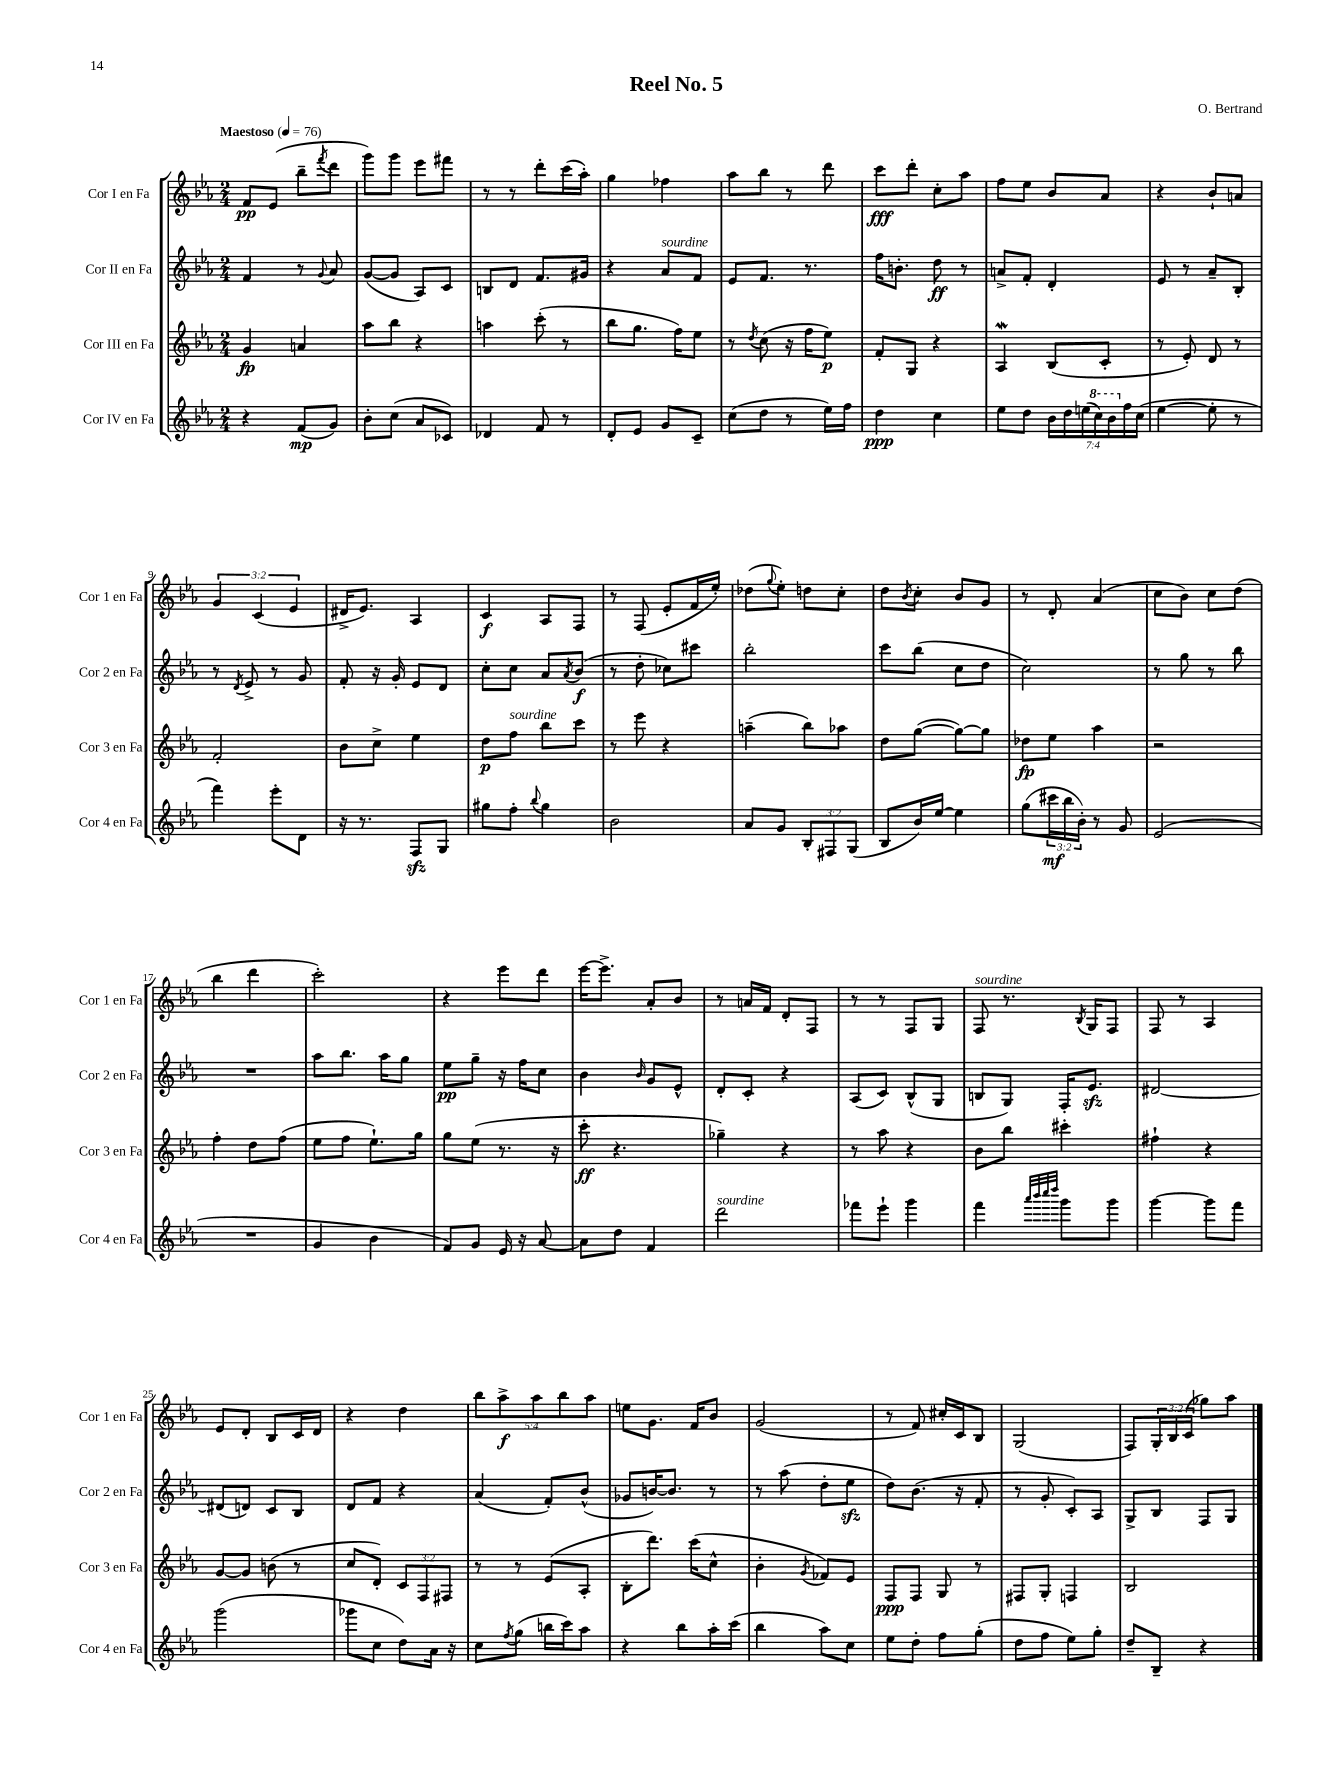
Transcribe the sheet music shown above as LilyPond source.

\header { title = "Reel No. 5" composer = "O. Bertrand" }
<<
\new StaffGroup <<
\new Staff = "s0" \with { instrumentName = "Cor I en Fa" shortInstrumentName = "Cor 1 en Fa" } {
    \clef treble \key ees \major \numericTimeSignature \time 2/4 \override Staff.TupletNumber.text = #tuplet-number::calc-fraction-text \tempo "Maestoso" 4 = 76
    f'8\pp ees'8( bes''8-- \acciaccatura { f'''8 } d'''8 |
    g'''8) g'''8 ees'''8 fis'''8 |
    r8 r8 d'''8-. c'''16( aes''16-.) |
    g''4 fes''4 |
    aes''8 bes''8 r8 d'''8 |
    c'''8\fff d'''8-. c''8-. aes''8 |
    f''8 ees''8 bes'8 aes'8 |
    r4 bes'8-! a'8 |
    \tuplet 3/2 { g'4 c'4( ees'4 } |
    dis'16-> ees'8.) aes4 |
    c'4\f aes8 f8 |
    r8 f8( ees'8-. f'16 ees''16-.) |
    des''8( \appoggiatura { g''8 } ees''8-.) d''8 c''8-. |
    d''8 \acciaccatura { bes'8 } c''8-. bes'8 g'8 |
    r8 d'8-. aes'4( |
    c''8 bes'8) c''8 d''8( |
    bes''4 d'''4 |
    c'''2-.) |
    r4 ees'''8 d'''8 |
    ees'''16~ ees'''8.-> aes'8-. bes'8 |
    r8 a'16 f'16 d'8-. f8 |
    r8 r8 f8 g8 |
    f8^\markup { \italic "sourdine" } r8. \acciaccatura { bes8 } g16 f8 |
    f8 r8 aes4 |
    ees'8 d'8-. bes8 c'16 d'16 |
    r4 d''4 |
    \tuplet 5/4 { bes''8 aes''8->\f aes''8 bes''8 aes''8 } |
    e''8 g'8. f'16 bes'8 |
    g'2( |
    r8 f'8) cis''16-. c'16 bes8 |
    g2( |
    f8) \tuplet 3/2 { g16-. bes16 c'16( } ges''8) aes''8 \bar "|." |
}
\new Staff = "s1" \with { instrumentName = "Cor II en Fa" shortInstrumentName = "Cor 2 en Fa" } {
    \clef treble \key ees \major \numericTimeSignature \time 2/4
    f'4 r8 \appoggiatura { g'8 } aes'8 |
    g'8~( g'8 aes8) c'8 |
    b8 d'8 f'8. gis'16 |
    r4 aes'8^\markup { \italic "sourdine" } f'8 |
    ees'8 f'8. r8. |
    f''16 b'8.-. d''8\ff r8 |
    a'8-> f'8-. d'4-. |
    ees'8 r8 aes'8-- bes8-. |
    r8 \acciaccatura { d'8 } ees'8-> r8 g'8 |
    f'8-. r16 g'16-. ees'8 d'8 |
    c''8-. c''8 aes'8 \acciaccatura { aes'8 } bes'8\f( |
    r8 d''8-. ces''8) cis'''8 |
    bes''2-. |
    c'''8 bes''8( c''8 d''8 |
    c''2) |
    r8 g''8 r8 bes''8 |
    R2 |
    aes''8 bes''8. aes''16 g''8 |
    ees''8\pp g''8-- r16 f''16 c''8 |
    bes'4 \grace { bes'16 } g'8 ees'8-^ |
    d'8-. c'8-. r4 |
    aes8( c'8) bes8-^( g8 |
    b8 g8) f16-. ees'8.\sfz |
    dis'2~ |
    dis'8( d'8) c'8 bes8 |
    d'8 f'8 r4 |
    aes'4( f'8-.) bes'8-^( |
    ges'8 b'16~) b'8. r8 |
    r8 aes''8( d''8-. ees''8\sfz |
    d''8) bes'8.( r16 f'8-. |
    r8 g'8-. c'8-.) aes8 |
    g8-> bes8 f8 g8 \bar "|." |
}
\new Staff = "s2" \with { instrumentName = "Cor III en Fa" shortInstrumentName = "Cor 3 en Fa" } {
    \clef treble \key ees \major \numericTimeSignature \time 2/4 \override Staff.TupletNumber.text = #tuplet-number::calc-fraction-text
    g'4\fp a'4 |
    aes''8 bes''8 r4 |
    a''4 c'''8-.( r8 |
    bes''8 g''8. f''16) ees''8 |
    r8 \acciaccatura { d''8 } c''8( r16 f''16 ees''8\p) |
    f'8-. g8 r4 |
    aes4\mordent bes8( c'8-. |
    r8 ees'8-.) d'8 r8 |
    f'2-. |
    bes'8 c''8-> ees''4 |
    d''8\p f''8^\markup { \italic "sourdine" } bes''8 c'''8 |
    r8 ees'''8 r4 |
    a''4--( bes''8) aes''8 |
    d''8 g''8~( g''8~) g''8 |
    des''8\fp ees''8 aes''4 |
    r2 |
    f''4-. d''8 f''8( |
    ees''8 f''8 ees''8.-!) g''16 |
    g''8 ees''8( r8. r16 |
    c'''8-.\ff r4. |
    ges''4--) r4 |
    r8 aes''8 r4 |
    bes'8 bes''8 cis'''4-. |
    fis''4-! r4 |
    g'8~ g'8 b'8( r8 |
    c''8 d'8-.) \tuplet 3/2 { c'8 f8 fis8 } |
    r8 r8 ees'8( aes8-. |
    bes8-. d'''8.) c'''16( c''8-^ |
    bes'4-. \acciaccatura { g'8 } fes'8) ees'8 |
    f8\ppp f8 g8 r8 |
    fis8 g8-. f4 |
    bes2 \bar "|." |
}
\new Staff = "s3" \with { instrumentName = "Cor IV en Fa" shortInstrumentName = "Cor 4 en Fa" } {
    \clef treble \key ees \major \numericTimeSignature \time 2/4 \override Staff.TupletNumber.text = #tuplet-number::calc-fraction-text
    r4 f'8\mp( g'8) |
    bes'8-. c''8( aes'8 ces'8) |
    des'4 f'8 r8 |
    d'8-. ees'8 g'8 c'8-- |
    c''8( d''8 r8 ees''16) f''16 |
    d''4\ppp c''4 |
    ees''8 d''8 \tuplet 7/4 { bes'16 d''16 e''16( \ottava #1 c'''16) bes''16 \ottava #0 f''16 c''16( } |
    ees''4~ ees''8-. r8 |
    f'''4) ees'''8-. d'8 |
    r16 r8. f8\sfz g8 |
    gis''8 f''8-. \appoggiatura { bes''8 } gis''4 |
    bes'2 |
    aes'8 g'8 \tuplet 3/2 { bes8-. fis8 g8( } |
    bes8 bes'16) ees''16~ ees''4 |
    g''8( \tuplet 3/2 { cis'''16\mf bes''16 bes'16-.) } r8 g'8 |
    ees'2( |
    R2 |
    g'4 bes'4 |
    f'8) g'8 ees'16 r16 aes'8~ |
    aes'8 d''8 f'4 |
    d'''2^\markup { \italic "sourdine" } |
    fes'''8 ees'''8-! g'''4 |
    f'''4 \grace { aes'''32 bes'''32 c''''32 d''''32 } g'''8 g'''8 |
    g'''4~ g'''8 f'''8 |
    g'''2( |
    ges'''8 c''8 d''8) aes'16 r16 |
    c''8 \acciaccatura { f''8 } g''8( b''16 c'''16) aes''8 |
    r4 bes''8 aes''16-. c'''16( |
    bes''4 aes''8) c''8 |
    ees''8 d''8-. f''8 g''8-.( |
    d''8 f''8 ees''8) g''8-. |
    d''8-- bes8-- r4 \bar "|." |
}
>>
>>
